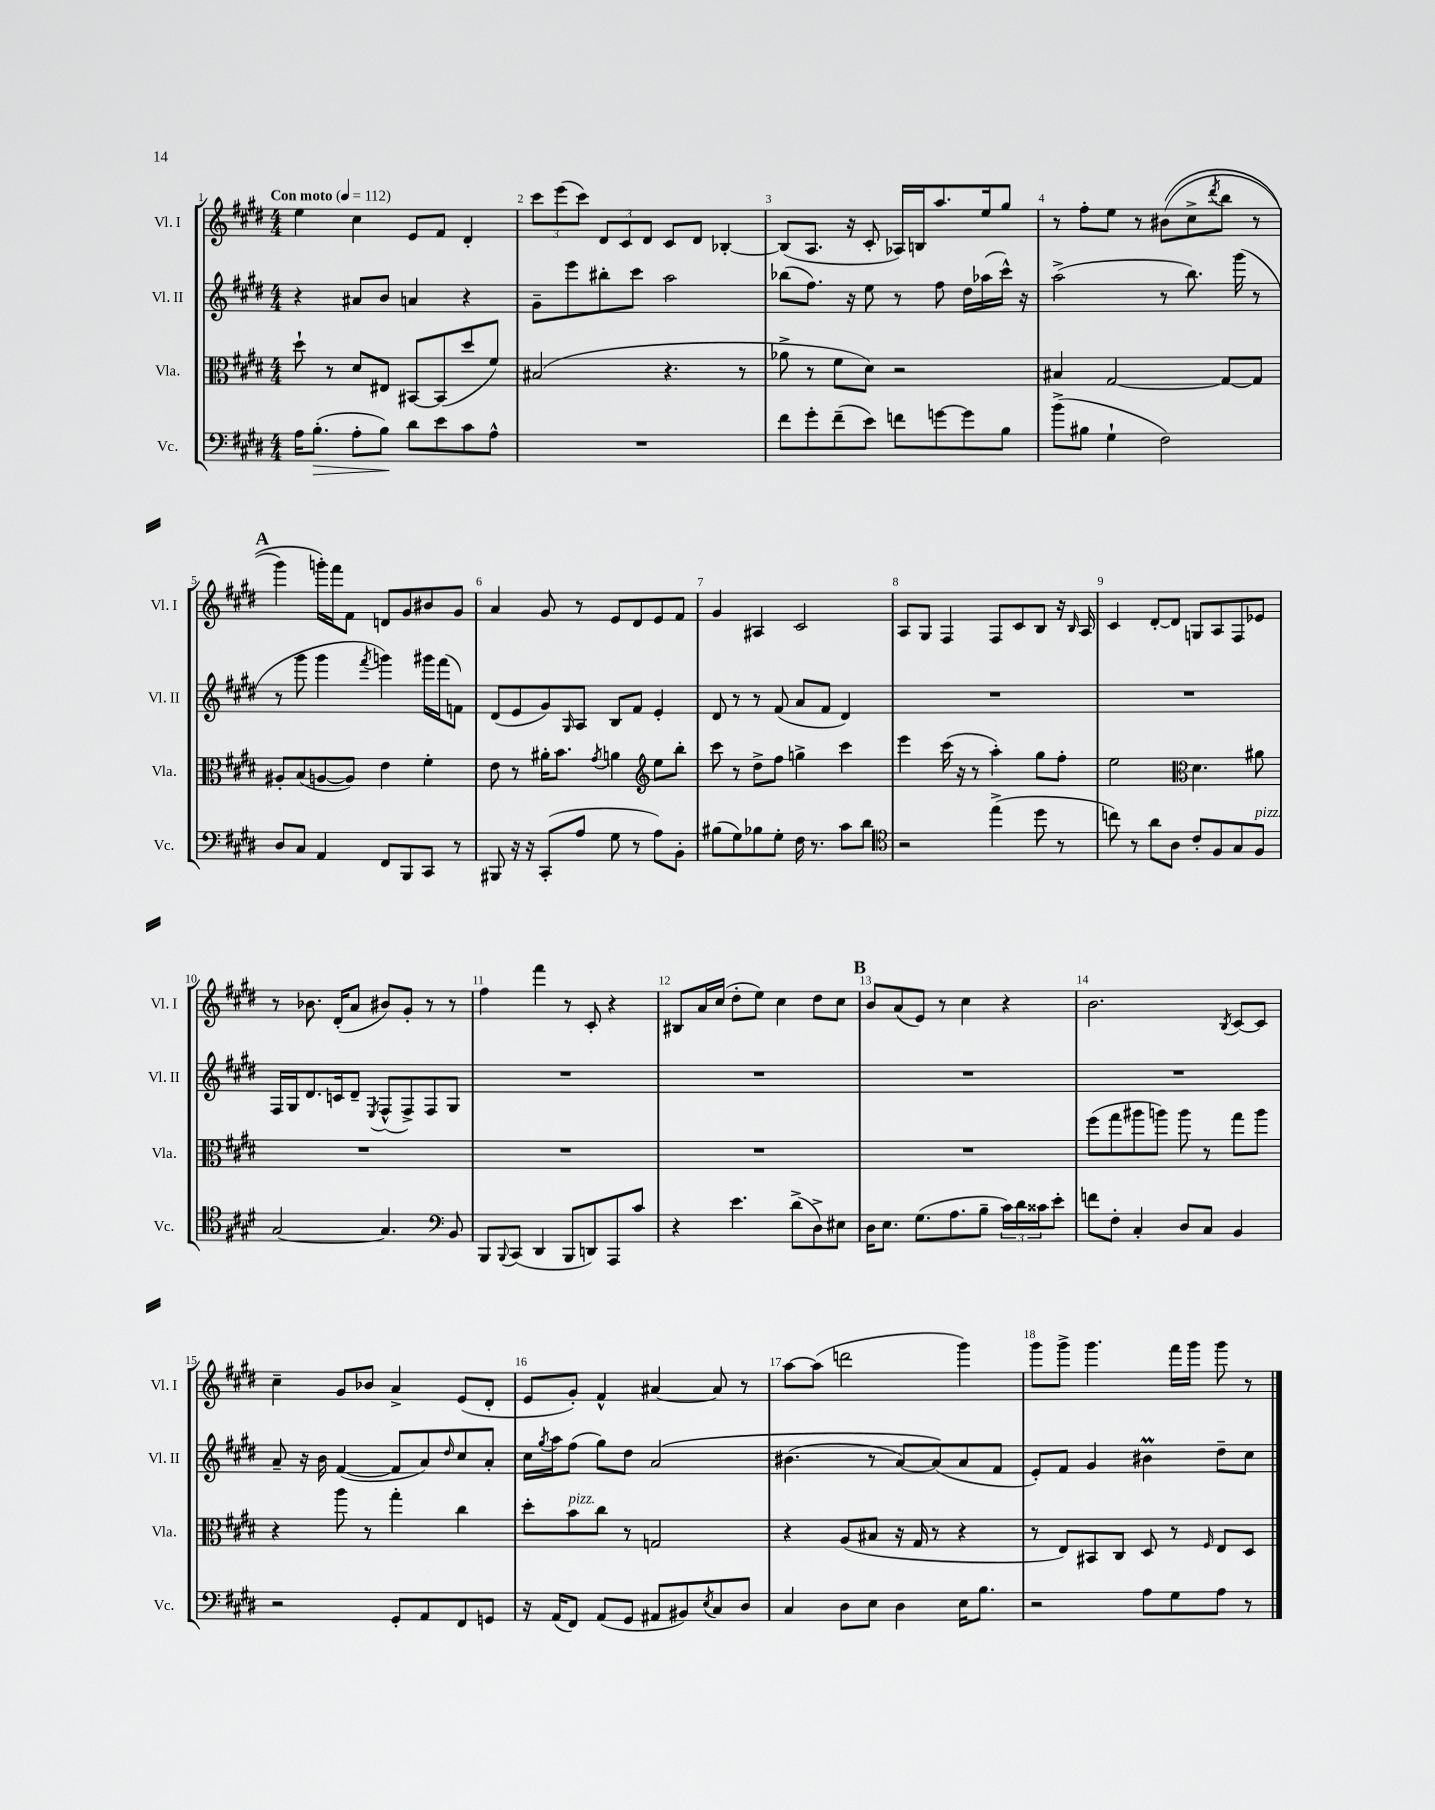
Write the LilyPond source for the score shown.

<<
\new StaffGroup <<
\new Staff = "s0" \with { instrumentName = "Vl. I" shortInstrumentName = "Vl. I" } {
    \clef treble \key e \major \numericTimeSignature \time 4/4 \tempo "Con moto" 4 = 112
    e''4 cis''4 e'8 fis'8 dis'4-. |
    \tuplet 3/2 { cis'''8 e'''8( cis'''8) } \tuplet 3/2 { dis'8 cis'8 dis'8 } cis'8 dis'8 bes4~-. |
    bes8( a8. r16 cis'8-. aes16) b16 a''8. e''16 gis''8 |
    r8 fis''8-. e''8 r8 bis'8(\( cis''8-> \acciaccatura { dis'''8 } b''8 r8 |
    \mark \markup { \bold "A" } gis'''4) g'''16-.\) fis'''16 fis'8 d'8 gis'8 bis'8 gis'8 |
    a'4 gis'8 r8 e'8 dis'8 e'8 fis'8 |
    gis'4 ais4 cis'2 |
    a8 gis8 fis4 fis8 cis'8 b8 r16 \grace { b16 } a16 |
    cis'4 dis'8~-. dis'8 g8 a8 fis8 ees'8 |
    r8 bes'8. dis'16-.( a'8 bis'8) gis'8-. r8 r8 |
    fis''4 fis'''4 r8 cis'8-. r4 |
    bis8 a'16 cis''16( dis''8-. e''8) cis''4 dis''8 cis''8 |
    \mark \markup { \bold "B" } b'8 a'8( e'8) r8 cis''4 r4 |
    b'2. \acciaccatura { b8 } cis'8~ cis'8 |
    cis''4-- gis'8 bes'8 a'4-> e'8( dis'8-. |
    e'8 gis'8-.) fis'4-^ ais'4~ ais'8 r8 |
    a''8~ a''8( d'''2 gis'''4) |
    gis'''8 gis'''8-> gis'''4. fis'''16 gis'''16 gis'''8 r8 \bar "|." |
}
\new Staff = "s1" \with { instrumentName = "Vl. II" shortInstrumentName = "Vl. II" } {
    \clef treble \key e \major \numericTimeSignature \time 4/4
    r4 ais'8 b'8 a'4 r4 |
    gis'8-- e'''8 bis''8-. cis'''8 a''2 |
    bes''8( fis''8.) r16 e''8 r8 fis''8 dis''16 aes''16( cis'''16-^) r16 |
    a''2->( r8 b''8.) gis'''16( r8 |
    \mark \markup { \bold "A" } r8 gis'''8 gis'''4 \acciaccatura { fis'''8 } g'''4) gis'''16 fis'''16( f'8) |
    dis'8( e'8 gis'8) \grace { gis16 } a8 b8 fis'8 e'4-. |
    dis'8 r8 r8 fis'8( a'8 fis'8 dis'4) |
    R1 |
    R1 |
    fis16 gis16 dis'8. c'16 dis'8-- \acciaccatura { e8 } fis8-^( fis8->) fis8 gis8 |
    R1 |
    R1 |
    \mark \markup { \bold "B" } R1 |
    R1 |
    a'8-- r16 b'16 fis'4~( fis'8 a'8) \grace { dis''16 } cis''8 a'8-. |
    cis''16 \acciaccatura { gis''8 } a''16 fis''8( gis''8) dis''8 a'2\( |
    bis'4.( r8 a'8~) a'8(\) a'8 fis'8 |
    e'8-.) fis'8 gis'4 bis'4\prall dis''8-- cis''8 \bar "|." |
}
\new Staff = "s2" \with { instrumentName = "Vla." shortInstrumentName = "Vla." } {
    \clef alto \key e \major \numericTimeSignature \time 4/4
    dis''8-! r8 dis'8 eis8 bis,8~ bis,8( dis''8 fis'8) |
    bis2( r4. r8 |
    aes'8-> r8 fis'8 dis'8) r2 |
    bis4 gis2~ gis8~ gis8 |
    \mark \markup { \bold "A" } ais8-. b8( a8~ a8) e'4 fis'4-. |
    e'8 r8 ais'16-. b'8. \acciaccatura { gis'8 } a'4 \clef treble e''8 b''8-. |
    cis'''8 r8 dis''8-> fis''8 g''4-> cis'''4 |
    e'''4 cis'''16( r16 r8 a''4-.) gis''8 fis''8-. |
    e''2 \clef alto dis'4. ais'8 |
    R1 |
    R1 |
    R1 |
    \mark \markup { \bold "B" } R1 |
    fis''8( gis''8 ais''8 a''8) a''8 r8 gis''8 a''8 |
    r4 a''8 r8 gis''4-. cis''4 |
    dis''8-. b'8^\markup { \italic "pizz." } cis''8 r8 g2 |
    r4 a8( bis8 r16 gis16 r8 r4 |
    r8 e8) bis,8 cis8 dis8 r8 \grace { fis16 } e8 dis8 \bar "|." |
}
\new Staff = "s3" \with { instrumentName = "Vc." shortInstrumentName = "Vc." } {
    \clef bass \key e \major \numericTimeSignature \time 4/4
    a16 b8.-.\>( a8-. b8\!) dis'8 e'8 cis'8 a8-^ |
    R1 |
    fis'8 gis'8-. fis'8--( e'8) f'8 g'8~ g'8 b8 |
    b'8->( bis8 gis4-! fis2) |
    \mark \markup { \bold "A" } dis8 cis8 a,4 fis,8 b,,8 cis,8 r8 |
    bis,,8 r16 r16 cis,8-.( a8 gis8 r8 a8) b,8-. |
    bis8( gis8) bes8 gis8-. fis16 r8. cis'8 dis'8 |
    \clef tenor r2 e''4->( dis''8 r8 |
    c''8) r8 a'8 a8 cis'8-. fis8 gis8 fis8^\markup { \italic "pizz." } |
    gis2~ gis4. \clef bass b,8 |
    b,,8 \appoggiatura { b,,8 } cis,8( dis,4 b,,8 d,8) a,,8 cis'8 |
    r4 e'4. dis'8->( dis8->) eis8 |
    \mark \markup { \bold "B" } dis16 e8. gis8.( a8. b8-- \tuplet 3/2 { cis'16) dis'16 cisis'16 } e'8-. |
    f'8 fis8-. cis4-. dis8 cis8 b,4 |
    r2 gis,8-. a,8 fis,8 g,8 |
    r16 a,16( fis,8) a,8( gis,8 ais,8 bis,8) \acciaccatura { e8 } cis8 dis8 |
    cis4 dis8 e8 dis4 e16 b8. |
    r2 a8 gis8 a8 r8 \bar "|." |
}
>>
>>
\layout { \context { \Score \override BarNumber.break-visibility = ##(#f #t #t) barNumberVisibility = #all-bar-numbers-visible } }
